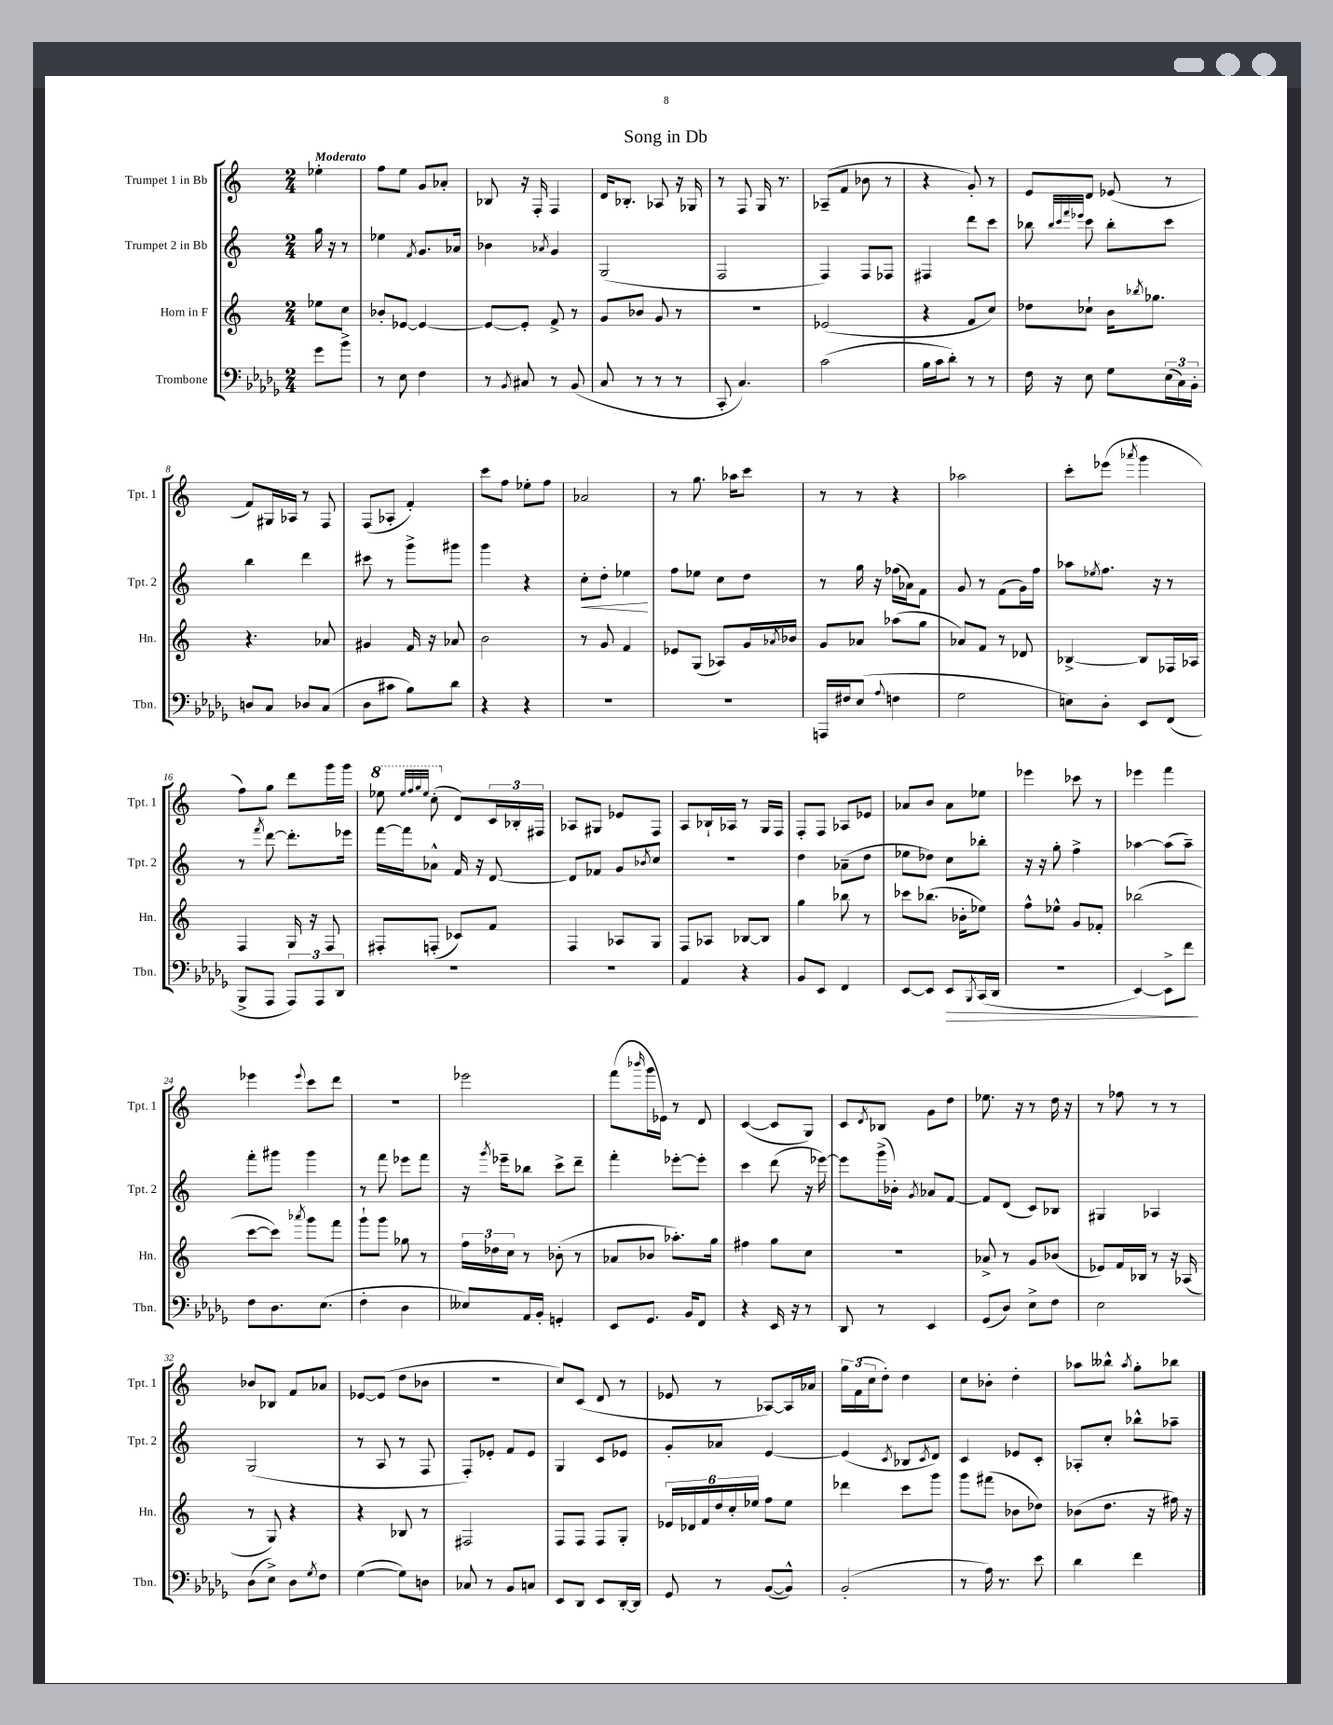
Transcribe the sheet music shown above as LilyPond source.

\header { title = "Song in Db" }
<<
\new StaffGroup <<
\new Staff = "s0" \with { instrumentName = "Trumpet 1 in Bb" shortInstrumentName = "Tpt. 1" } {
    \clef treble \key c \major \numericTimeSignature \time 2/4 \partial 4 \tempo "Moderato"
    ees''4-. |
    f''8 e''8 g'8 aes'8-. |
    bes8 r16 f16-. f4 |
    d'16 bes8.-. aes8 r16 ges16 |
    r8 f8 g16 r8. |
    aes8--( f'8 bes'8 r8 |
    r4 g'8-.) r8 |
    e'8 d'8 ees'8( r8 |
    f'8) gis16 aes16 r8 f8 |
    f8( aes8-. f'4-.) |
    c'''8 f''8 ees''8-. f''8 |
    aes'2 |
    r8 g''8. aes''16 c'''8 |
    r8 r8 r4 |
    aes''2 |
    c'''8-. ees'''8( \acciaccatura { aes'''8 } g'''4 |
    f''8) g''8 d'''8 g'''16 g'''16 |
    \ottava #1 ees'''8 \grace { ees'''32 f'''32 g'''32 ees'''32 } c'''8-.( \ottava #0 d'8) \tuplet 3/2 { c'16 bes16-. fis16 } |
    aes8 gis8 ees'8 f8 |
    a8 bes16-! aes16 r8 g16 f16 |
    f8-. f8 aes8 ees'8 |
    aes'8 b'8 aes'8 ees''8 |
    ees'''4 ces'''8 r8 |
    ees'''4 f'''4 |
    ees'''4 \appoggiatura { ees'''8 } c'''8 d'''8 |
    r2 |
    ees'''2 |
    f'''8( \grace { bes'''16 } g'''16 ees'16) r8 d'8 |
    c'4~( c'8 g8) |
    c'8 \acciaccatura { d'8 } bes8 g'8 d''8 |
    ees''8. r16 r8 d''16 r16 |
    r8 fes''8 r8 r8 |
    bes'8 bes8 f'8 aes'8 |
    ees'8~ ees'8( d''8 bes'8 |
    R2 |
    c''8) c'8( d'8 r8 |
    ees'8 r8 aes8~) aes16 aes'16 |
    \tuplet 3/2 { g''16 f'16( c''16 } d''8-.) d''4 |
    c''8 bes'8-. d''4-. |
    aes''8 beses''8-^ \acciaccatura { aes''8 } g''8-. bes''8 \bar "|." |
}
\new Staff = "s1" \with { instrumentName = "Trumpet 2 in Bb" shortInstrumentName = "Tpt. 2" } {
    \clef treble \key c \major \numericTimeSignature \time 2/4 \partial 4
    g''16 r16 r8 |
    ees''4 \acciaccatura { f'8 } g'8. aes'16 |
    bes'4 \acciaccatura { aes'8 } g'4 |
    g2( |
    f2 |
    f4) f8 fes8 |
    fis4 d'''8 c'''8 |
    bes''8 \grace { bes''32 c'''32 f'''32 ees'''32 } c'''8 bes''8-. c'''8 |
    b''4 d'''4 |
    cis'''8 r8 g'''8-> gis'''8 |
    g'''4 r4 |
    c''8-.\< d''8-. ees''4\! |
    f''8 ees''8 c''8 d''8 |
    r8 g''16 r16 fes''16( aes'16) f'8 |
    g'8 r8 f'8( g'16) f''16 |
    aes''8 \acciaccatura { ees''8 } f''8. r16 r8 |
    r8 \acciaccatura { f'''8 } d'''8~ d'''8.-. ees'''16 |
    f'''16~ f'''16 aes'8-^ f'16 r16 d'8~ |
    d'8 fes'8 g'8 \acciaccatura { bes'8 } c''8 |
    r2 |
    d''4 aes'8--( d''8 |
    ees''8 des''8) c''8 bes''8-. |
    r16 r16 g''8-. f''4-> |
    aes''4~ aes''8( aes''8--) |
    f'''8-. gis'''8 gis'''4 |
    r8 f'''8 ees'''8 f'''8 |
    r16 \acciaccatura { g'''8 } ees'''16-- bes''8 c'''8-> d'''8-- |
    f'''4-. ees'''8~-. ees'''8-. |
    c'''4 d'''8( r16 ees'''16~) |
    ees'''8 g'''16->( bes'16-.) \acciaccatura { g'8 } aes'8 f'8~ |
    f'8 d'8( c'8) bes8 |
    gis4 aes4 |
    g2( |
    r8 a8 r8 f8 |
    f8-.) ees'8-. f'8 ees'8 |
    g4 c'8 ees'8 |
    g'8-. aes'8 e'4~ |
    e'4( \acciaccatura { c'8 } bes8 \acciaccatura { c'8 } d'8) |
    c'4 ees'8 c'8-. |
    aes8-. c''8-. bes''8-^ aes''8-- \bar "|." |
}
\new Staff = "s2" \with { instrumentName = "Horn in F" shortInstrumentName = "Hn." } {
    \clef treble \key c \major \numericTimeSignature \time 2/4 \partial 4
    ees''8 c''8 |
    bes'8-. ees'8~ ees'4~ |
    ees'8~ ees'8-. f'8-> r8 |
    g'8 bes'8 g'8 r8 |
    R2 |
    ees'2( |
    r4 f'8 c''8) |
    des''8 ces''8-! b'16 \acciaccatura { bes''8 } ges''8. |
    r4. aes'8 |
    gis'4 f'16 r16 aes'8 |
    b'2 |
    r8 g'8 f'4 |
    ees'8 g8( aes8) g'16 \acciaccatura { aes'8 } bes'16 |
    g'8 aes'8 aes''8( g''8 |
    aes'8) f'8 r8 des'8 |
    bes4~-> bes8 fes16 aes16 |
    f4 g16 r16 f8 |
    fis8-. f8-.( ces'8) f'8 |
    f4 aes8 g8 |
    f8 aes8 bes8~ bes8 |
    g''4 bes''8 r8 |
    ces'''8 bes''8.( bes'16-. ees''8) |
    f''8-^ ees''8-^ g'8 fes'8-. |
    bes''2( |
    c'''8~ c'''8) \acciaccatura { aes'''8 } g'''8 f'''8 |
    g'''8-! g'''8 ges''8 r8 |
    \tuplet 3/2 { f''16 des''16 c''16 } r8 bes'8-.( r8 |
    aes'8 bes'8 aes''8.-.) g''16 |
    fis''4 g''8 c''8 |
    R2 |
    aes'8-> r8 g'8 bes'8( |
    ees'8) f'16 bes16 r8 r16 aes16( |
    r8 g8) r4 |
    r4 bes8 r8 |
    fis2 |
    f8 f8 f8 g8-. |
    \tuplet 6/4 { ees'16 des'16 f'16 d''16 c''16-. ees''16 } f''8 ees''8 |
    des'''4 c'''8 g'''8 |
    g'''8 fis'''8( bes'8 des''8) |
    bes'8( d''8. r16 fis''16) r16 \bar "|." |
}
\new Staff = "s3" \with { instrumentName = "Trombone" shortInstrumentName = "Tbn." } {
    \clef bass \key des \major \numericTimeSignature \time 2/4 \partial 4
    ges'8 bes'8-> |
    r8 ees8 f4 |
    r8 \acciaccatura { bes,8 } cis8 r8 bes,8( |
    c8 r8 r8 r8 |
    c,8-. c4.) |
    c'2( |
    bes16 c'16 des'8-.) r8 r8 |
    f16 r16 ees8 ges8 \tuplet 3/2 { ees16( c16) bes,16-. } |
    d8 c8 des8 c8( |
    des8 cis'8 bes8) des'8 |
    r4 r4 |
    R2 |
    R2 |
    a,,16 fis16 ees8( \appoggiatura { aes8 } f4 |
    ges2 |
    e8) des8-. ees,8 f,8( |
    bes,,8-> aes,,8 \tuplet 3/2 { aes,,8) aes,,8 des,8 } |
    R2 |
    R2 |
    aes,4 r4 |
    bes,8 ees,8 f,4 |
    ees,8~ ees,8 ees,8\> \acciaccatura { bes,,8 } c,16( des,16 |
    R2 |
    ees,4~) ees,8-> f'8\! |
    f8 des8. ees8.( |
    f4-. des4 |
    eeses8) aes,16 bes,16-. g,4-. |
    ees,8 ges,8. bes,16 f,8 |
    r4 ees,16 r16 r8 |
    des,8 r8 ees,4 |
    ges,8( des8) ees8-> f8 |
    ees2 |
    des8( ees8->) des8 \acciaccatura { ges8 } f8 |
    ges4~( ges8) d8 |
    ces8 r8 bes,8 c8 |
    ees,8 des,8 ees,8 des,16~-. des,16 |
    ges,8 r8 bes,8~( bes,8-^) |
    bes,2-.( |
    r8 aes16) r8. ees'8 |
    des'4 f'4 \bar "|." |
}
>>
>>
